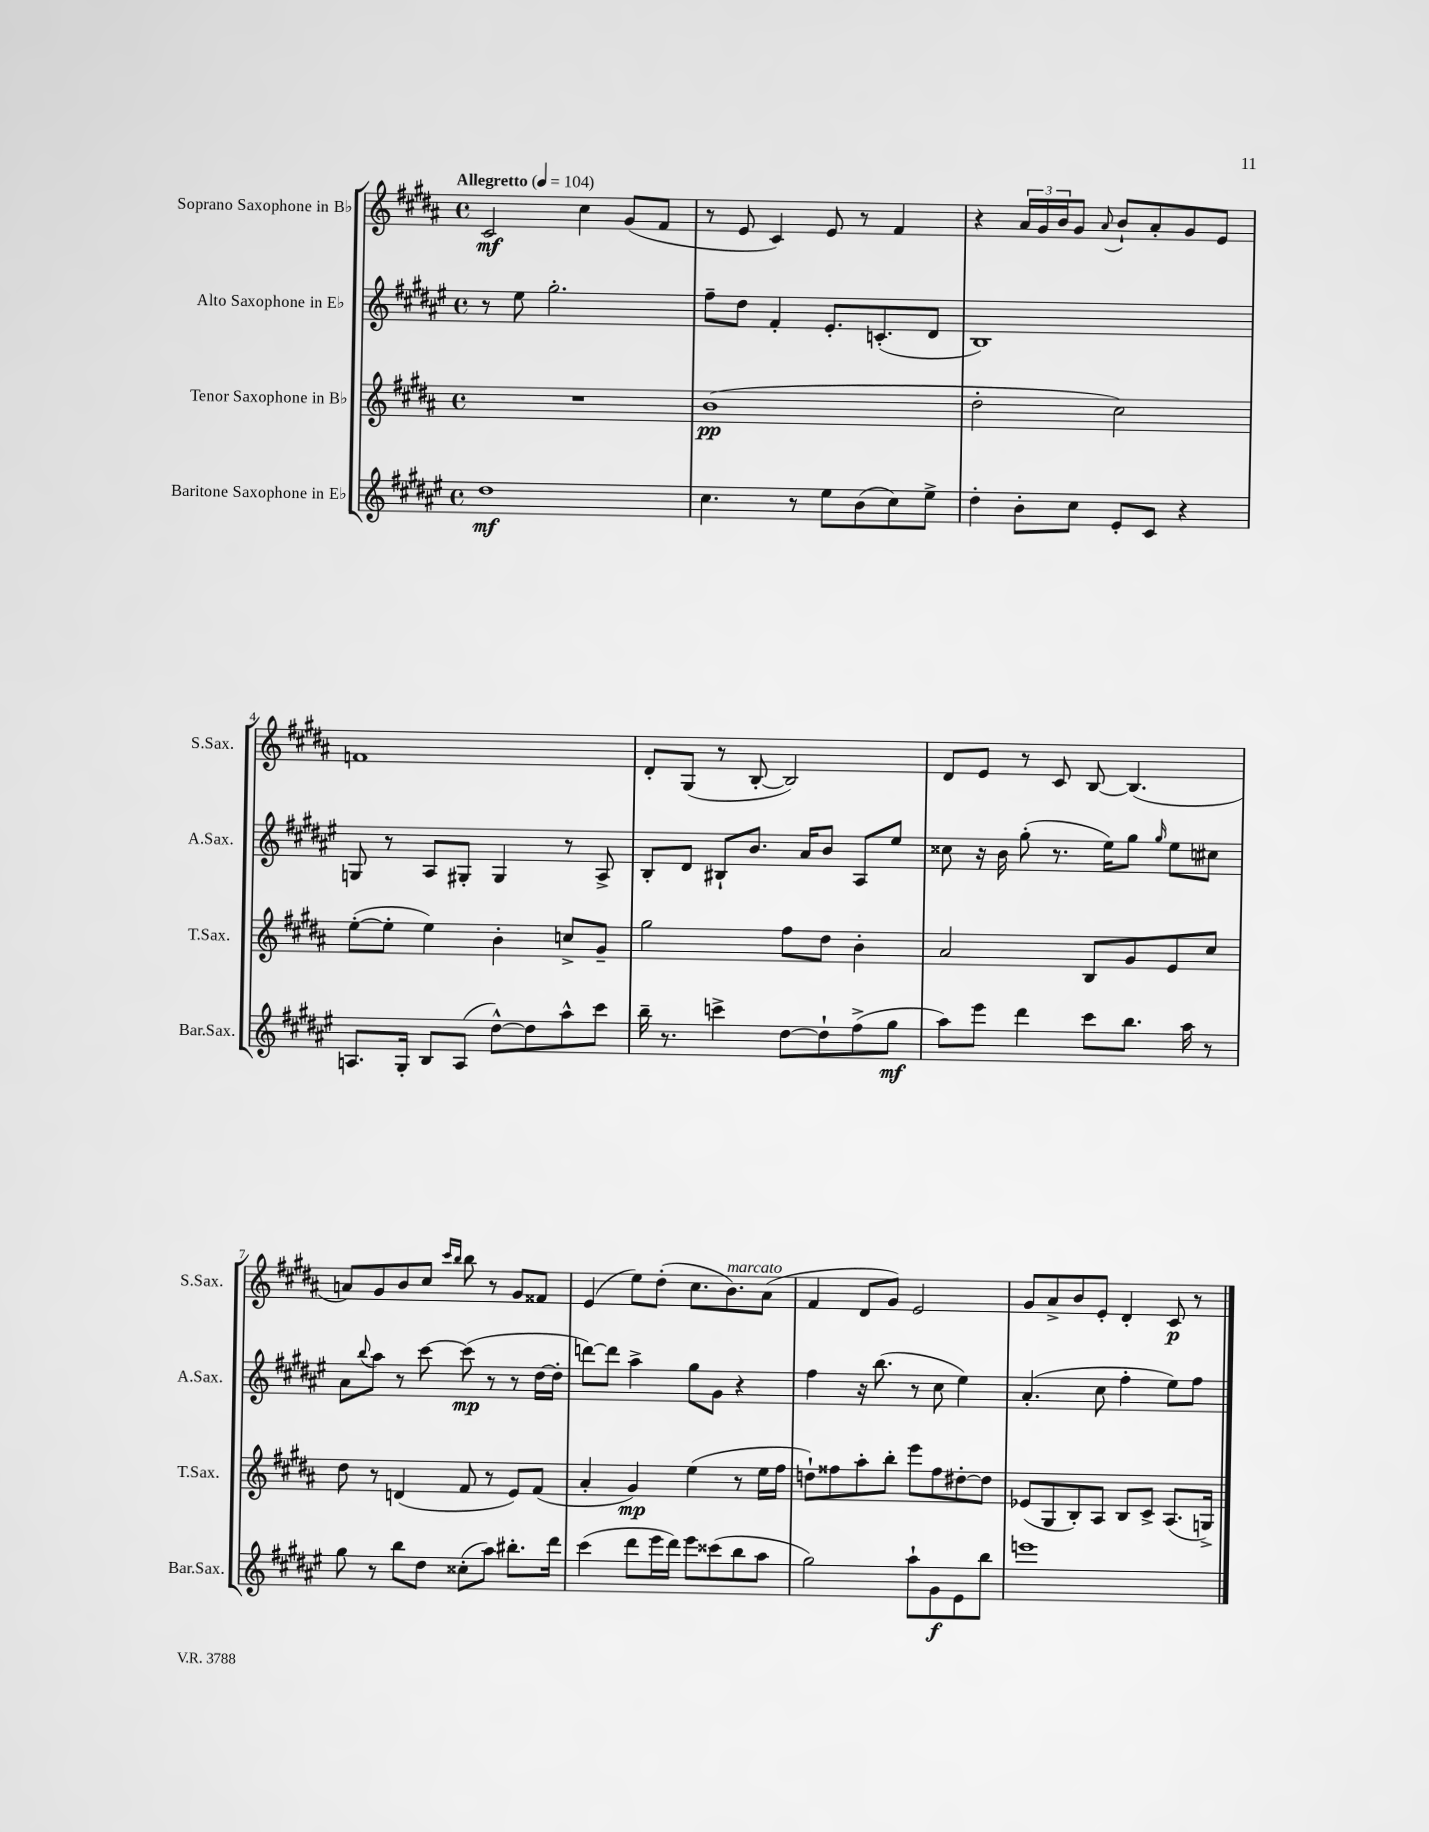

**kern	**kern	**kern	**kern
*staff4	*staff3	*staff2	*staff1
*clefG2	*clefG2	*clefG2	*clefG2
*k[f#c#g#d#a#e#]	*k[f#c#g#d#a#]	*k[f#c#g#d#a#e#]	*k[f#c#g#d#a#]
*M4/4	*M4/4	*M4/4	*M4/4
*met(c)	*met(c)	*met(c)	*met(c)
*MM104	*MM104	*MM104	*MM104
1dd#	1r	8r	2c#
.	.	8ee#	.
.	.	2.gg#'	.
.	.	.	4cc#
.	.	.	(8g#
.	.	.	8f#
=	=	=	=
4.cc#	(1b	8ff#~	8r
.	.	8dd#	8e
.	.	4f#'	4c#)
8r	.	.	.
8ee#	.	8.e#'	8e
(8b	.	.	8r
.	.	(8.c'	.
8cc#)	.	.	4f#
8ee#^	.	8d#	.
=	=	=	=
4dd#'	2dd#'	1B)	4r
8b'	.	.	24a#
.	.	.	24g#
.	.	.	24b
8cc#	.	.	8g#
.	.	.	8qqa#
8e#'	2cc#)	.	8b`
8c#	.	.	8a#'
4r	.	.	8g#
.	.	.	8e
=	=	=	=
8.A	([8ee'	8G	1f
.	8ee']	8r	.
16G#'	.	.	.
8B	4ee)	8A#	.
(8A	.	8G#'	.
[8dd#^^)	4b'	4G#	.
8dd#]	.	.	.
8aa#^^	8cc^	8r	.
8ccc#	8g#~	8A#^	.
=	=	=	=
16bb~	2gg#	8B'	8d#'
8.r	.	.	.
.	.	8d#	(8G#
4ccc^	.	8B#`	8r
.	.	8.b	[8B'
[8dd#	8ff#	.	2B])
.	.	16a#	.
8dd#`]	8dd#	8b	.
(8ff#^	4b'	8A#	.
8gg#	.	8ee#	.
=	=	=	=
8aa#)	2a#	8cc##	8d#
8eee#	.	16r	8e
.	.	16b	.
4ddd#	.	(8gg#'	8r
.	.	8.r	8c#
8ccc#	8B	.	[8B
.	.	16ee#)	.
8.bb	8g#	8gg#	(4.B]
.	.	16qqgg#	.
.	8e	8ee#	.
16aa#	.	.	.
8r	8cc#	8cc#	.
=	=	=	=
8gg#	8dd#	8a#	8a)
.	.	8qqbb	.
8r	8r	8aa#	8g#
8bb	(4d	8r	8b
8dd#	.	[8ccc#	8cc#
.	.	.	16qqccc#
.	.	.	16qqbb
(8cc##'	8f#	(8ccc#]	8bb
8aa#)	8r	8r	8r
8.bb#'	8e)	8r	8g#
.	(8f#	[16dd#	8f##
16ddd#	.	16dd#']	.
=	=	=	=
(4ccc#	4a#'	[8ddd)	(4e
.	.	8ddd]	.
8ddd#	4g#)	4aa#^	8ee)
16eee#	.	.	(8dd#'
16ddd#)	.	.	.
8eee#	(4ee	8gg#	8.cc#
(8ccc##	.	8g#	.
.	.	.	8.b)
8bb	8r	4r	.
8aa#	16ee	.	(8a#
.	16ff#	.	.
=	=	=	=
2gg#)	8dd`)	4ff#	4f#
.	8ff##	.	.
.	8aa#'	16r	8d#
.	.	(8.bb	.
.	8bb'	.	8g#)
8aa#`	8eee	8r	2e
8g#	8ff##	8cc#	.
8e#	[8dd#'	4ee#)	.
8bb	8dd#]	.	.
=	=	=	=
1eee	(8e-	(4.a#'	8g#
.	8G#	.	8a#^
.	8B')	.	8b
.	8A#	8cc#	8e'
.	8B	4ff#'	4d#'
.	8c#^	.	.
.	(8.A#	8ee#)	8c#
.	.	8ff#	8r
.	16G^)	.	.
==	==	==	==
*-	*-	*-	*-
